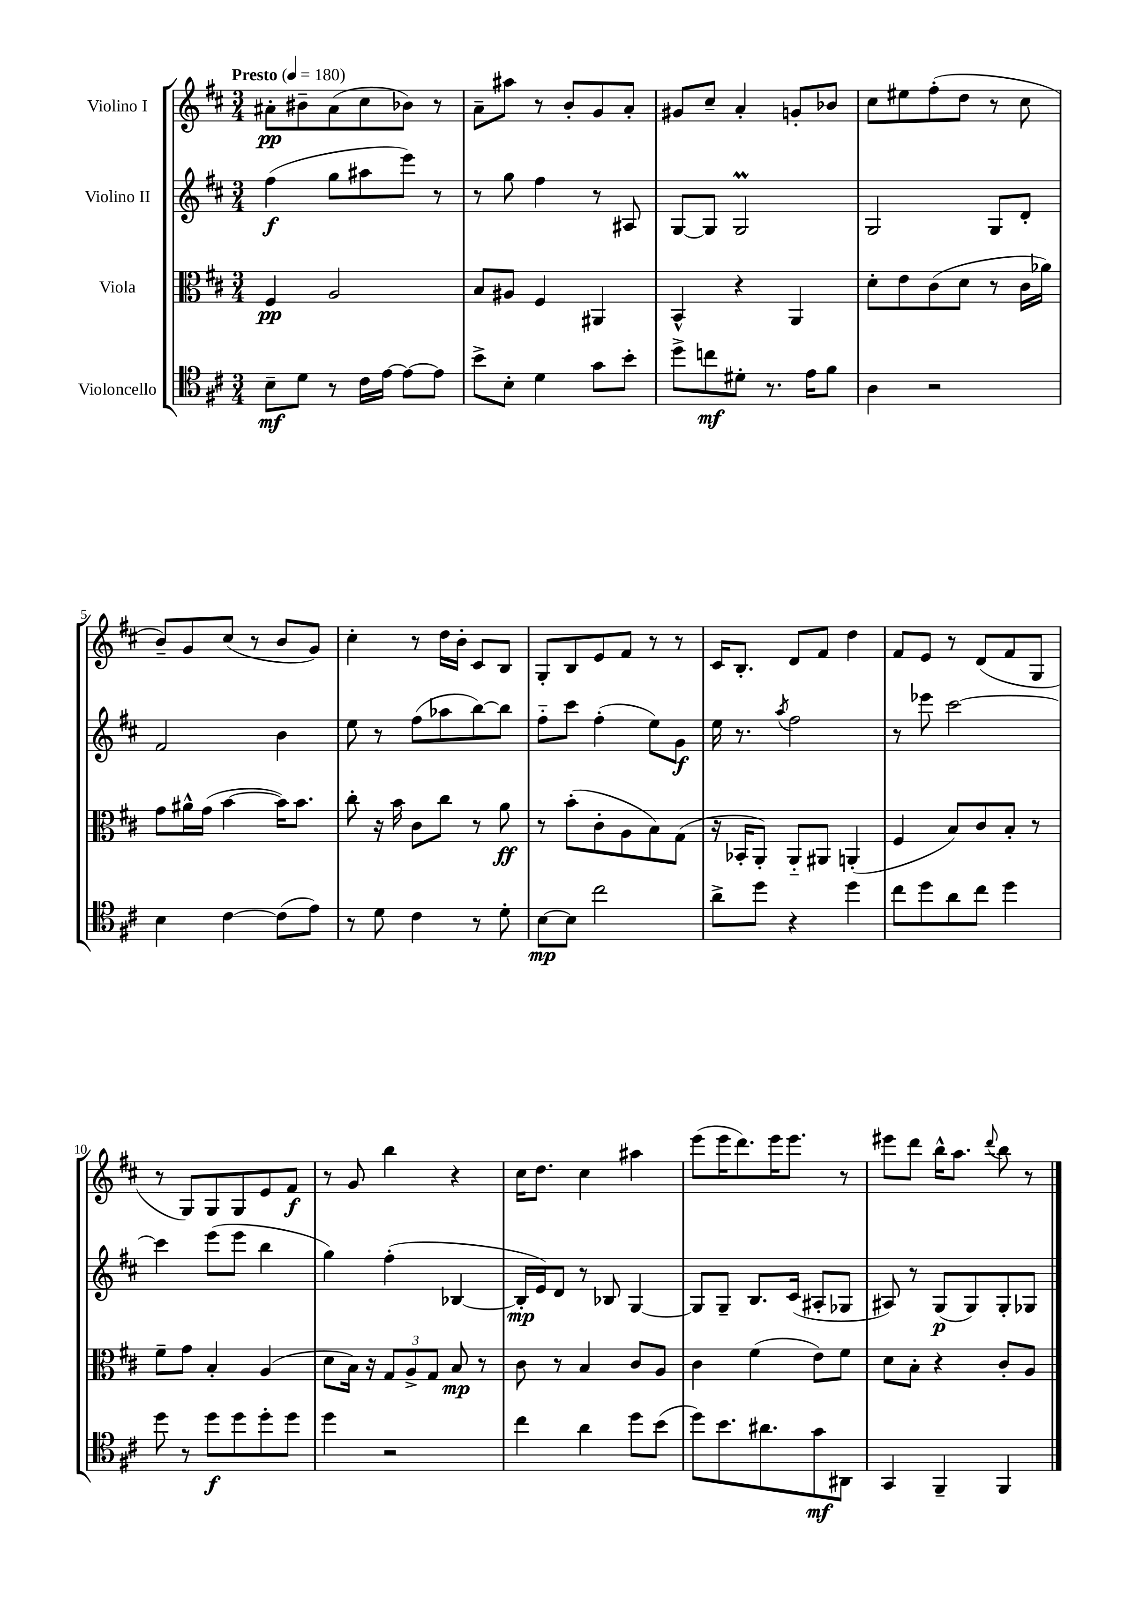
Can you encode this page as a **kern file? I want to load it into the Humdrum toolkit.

**kern	**dynam	**kern	**dynam	**kern	**dynam	**kern	**dynam
*part4	*part4	*part3	*part3	*part2	*part2	*part1	*part1
*staff4	*staff4	*staff3	*staff3	*staff2	*staff2	*staff1	*staff1
*I"Violoncello	*	*I"Viola	*	*I"Violino II	*	*I"Violino I	*
*clefC4	*	*clefC3	*	*clefG2	*	*clefG2	*
*k[f#c#]	*	*k[f#c#]	*	*k[f#c#]	*	*k[f#c#]	*
*M3/4	*	*M3/4	*	*M3/4	*	*M3/4	*
*MM180	*	*MM180	*	*MM180	*	*MM180	*
=1	=1	=1	=1	=1	=1	=1	=1
!	!	!	!	!	!	!LO:TX:a:B:t=Presto	!
8B~\L	mf	4F#/	pp	(4ff#\	f	8a#X'\L	pp
8d\J	.	.	.	.	.	8b#X~\	.
8r	.	2A/	.	8gg\L	.	(8a#\	.
16c#\LL	.	.	.	8aa#X\	.	8cc#\	.
[16e\JJ	.	.	.	.	.	.	.
8e\L_	.	.	.	8eee\J)	.	8b-X\J)	.
8e\J]	.	.	.	8r	.	8r	.
=2	=2	=2	=2	=2	=2	=2	=2
8b^\L	.	8B/L	.	8r	.	8a~\L	.
8B'\J	.	8A#X/J	.	8gg\	.	8aa#X\J	.
4d\	.	4F#/	.	4ff#\	.	8r	.
.	.	.	.	.	.	8b'/L	.
8g\L	.	4AA#X/	.	8r	.	8g/	.
8b'\J	.	.	.	8A#X/	.	8a'/J	.
=3	=3	=3	=3	=3	=3	=3	=3
8dd^\L	.	4BB^^/	.	[8G/L	.	8g#X/L	.
8ccn\	mf	.	.	8G/J]	.	8cc#~/J	.
8d#X'\J	.	4r	.	2GM/	.	4a'/	.
8.r	.	.	.	.	.	.	.
.	.	4AA/	.	.	.	8gn'/L	.
16e\KL	.	.	.	.	.	.	.
8f#\J	.	.	.	.	.	8b-X/J	.
=4	=4	=4	=4	=4	=4	=4	=4
4A\	.	8d'\L	.	2G/	.	8cc#\L	.
.	.	8e\	.	.	.	8ee#X\	.
2r	.	(8c#\	.	.	.	(8ff#'\	.
.	.	8d\J	.	.	.	8dd\J	.
.	.	8r	.	8G/L	.	8r	.
.	.	16c#\LL	.	8d'/J	.	8cc#\	.
.	.	16a-X\JJ)	.	.	.	.	.
!!LO:LB:g=z
=5	=5	=5	=5	=5	=5	=5	=5
4B\	.	8g\L	.	2f#/	.	8b~/L)	.
.	.	16a#X^^\L	.	.	.	8g/	.
.	.	(16g\JJ	.	.	.	.	.
[4c#\	.	[4b\	.	.	.	(8cc#/J	.
.	.	.	.	.	.	8r	.
(8c#\L]	.	16b\KL])	.	4b\	.	8b/L	.
.	.	8.b\J	.	.	.	.	.
8e\J)	.	.	.	.	.	8g/J)	.
=6	=6	=6	=6	=6	=6	=6	=6
8r	.	8cc#'\	.	8ee\	.	4cc#'\	.
8d\	.	16r	.	8r	.	.	.
.	.	16b\	.	.	.	.	.
4c#\	.	8c#\L	.	(8ff#\L	.	8r	.
.	.	8cc#\J	.	8aa-X\	.	16dd\LL	.
.	.	.	.	.	.	16b'\JJ	.
8r	.	8r	.	[8bb\)	.	8c#/L	.
8d'\	.	8a\	ff	8bb\J]	.	8B/J	.
=7	=7	=7	=7	=7	=7	=7	=7
[8B\L	mp	8r	.	8ff#\L	.	8G'/L	.
8B\J]	.	(8b'\L	.	8ccc#\J	.	8B/	.
2cc#\	.	8c#'\	.	(4ff#'\	.	8e/	.
.	.	8A\	.	.	.	8f#/J	.
.	.	8B\)	.	8ee\L)	.	8r	.
.	.	(8G\J	.	8g\J	f	8r	.
=8	=8	=8	=8	=8	=8	=8	=8
8a^\L	.	16r	.	16ee\	.	16c#/KL	.
.	.	16BB-X'/KL	.	8.r	.	8.B'/J	.
8dd\J	.	8AA'/J)	.	.	.	.	.
.	.	.	.	8qaa/	.	.	.
4r	.	8AA/L	.	2ff#\	.	8d/L	.
.	.	8AA#X/J	.	.	.	8f#/J	.
4dd\	.	(4AAn'/	.	.	.	4dd\	.
=9	=9	=9	=9	=9	=9	=9	=9
8cc#\L	.	4F#/	.	8r	.	8f#/L	.
8dd\	.	.	.	8eee-X\	.	8e/J	.
8a\	.	8B/L)	.	[2ccc#\	.	8r	.
8cc#\J	.	8c#/	.	.	.	(8d/L	.
4dd\	.	8B'/J	.	.	.	8f#/	.
.	.	8r	.	.	.	8G/J	.
!!LO:LB:g=z
=10	=10	=10	=10	=10	=10	=10	=10
8dd\	.	8f#~\L	.	4ccc#\]	.	8r	.
8r	.	8g\J	.	.	.	8G/L)	.
8dd\L	f	4B'/	.	(8eee\L	.	8G/	.
8dd\	.	.	.	8eee\J	.	8G/	.
8dd'\	.	(4A/	.	4bb\	.	8e/	.
8dd\J	.	.	.	.	.	8f#/J	f
=11	=11	=11	=11	=11	=11	=11	=11
4dd\	.	8d\L	.	4gg\)	.	8r	.
.	.	16B\Jk)	.	.	.	8g/	.
.	.	16r	.	.	.	.	.
2r	.	12G/L	.	(4ff#'\	.	4bb\	.
.	.	12A^/	.	.	.	.	.
.	.	12G/J	.	.	.	.	.
.	.	8B/	mp	[4B-X/	.	4r	.
.	.	8r	.	.	.	.	.
=12	=12	=12	=12	=12	=12	=12	=12
4cc#\	.	8c#\	.	16B-'/LL]	mp	16cc#\KL	.
.	.	.	.	16e/J)	.	8.dd\J	.
.	.	8r	.	8d/J	.	.	.
4a\	.	4B/	.	8r	.	4cc#\	.
.	.	.	.	8B-X/	.	.	.
8dd\L	.	8c#/L	.	[4G/	.	4aa#X\	.
(8b\J	.	8A/J	.	.	.	.	.
=13	=13	=13	=13	=13	=13	=13	=13
8dd\L)	.	4c#\	.	8G/L]	.	(8eee\L	.
8.b\	.	.	.	8G~/J	.	16eee\K	.
.	.	.	.	.	.	8.ddd\)	.
.	.	(4f#\	.	8.B/L	.	.	.
8.a#X\	.	.	.	.	.	.	.
.	.	.	.	.	.	16eee\K	.
.	.	.	.	(16c#/Jk	.	8.eee\J	.
8g\	mf	8e\L)	.	8A#X'/L	.	.	.
8AA#X\J	.	8f#\J	.	8G-X/J	.	8r	.
=14	=14	=14	=14	=14	=14	=14	=14
4GG/	.	8d\L	.	8A#X/)	.	8eee#X\L	.
.	.	8B'\J	.	8r	.	8ddd\J	.
4FF#~/	.	4r	.	(8G/L	p	16bb^^\KL	.
.	.	.	.	.	.	8.aa\J	.
.	.	.	.	8G/)	.	.	.
.	.	.	.	.	.	8qqddd/	.
4FF#/	.	8c#'/L	.	8G'/	.	8bb\	.
.	.	8A/J	.	8G-X/J	.	8r	.
==	==	==	==	==	==	==	==
*-	*-	*-	*-	*-	*-	*-	*-
